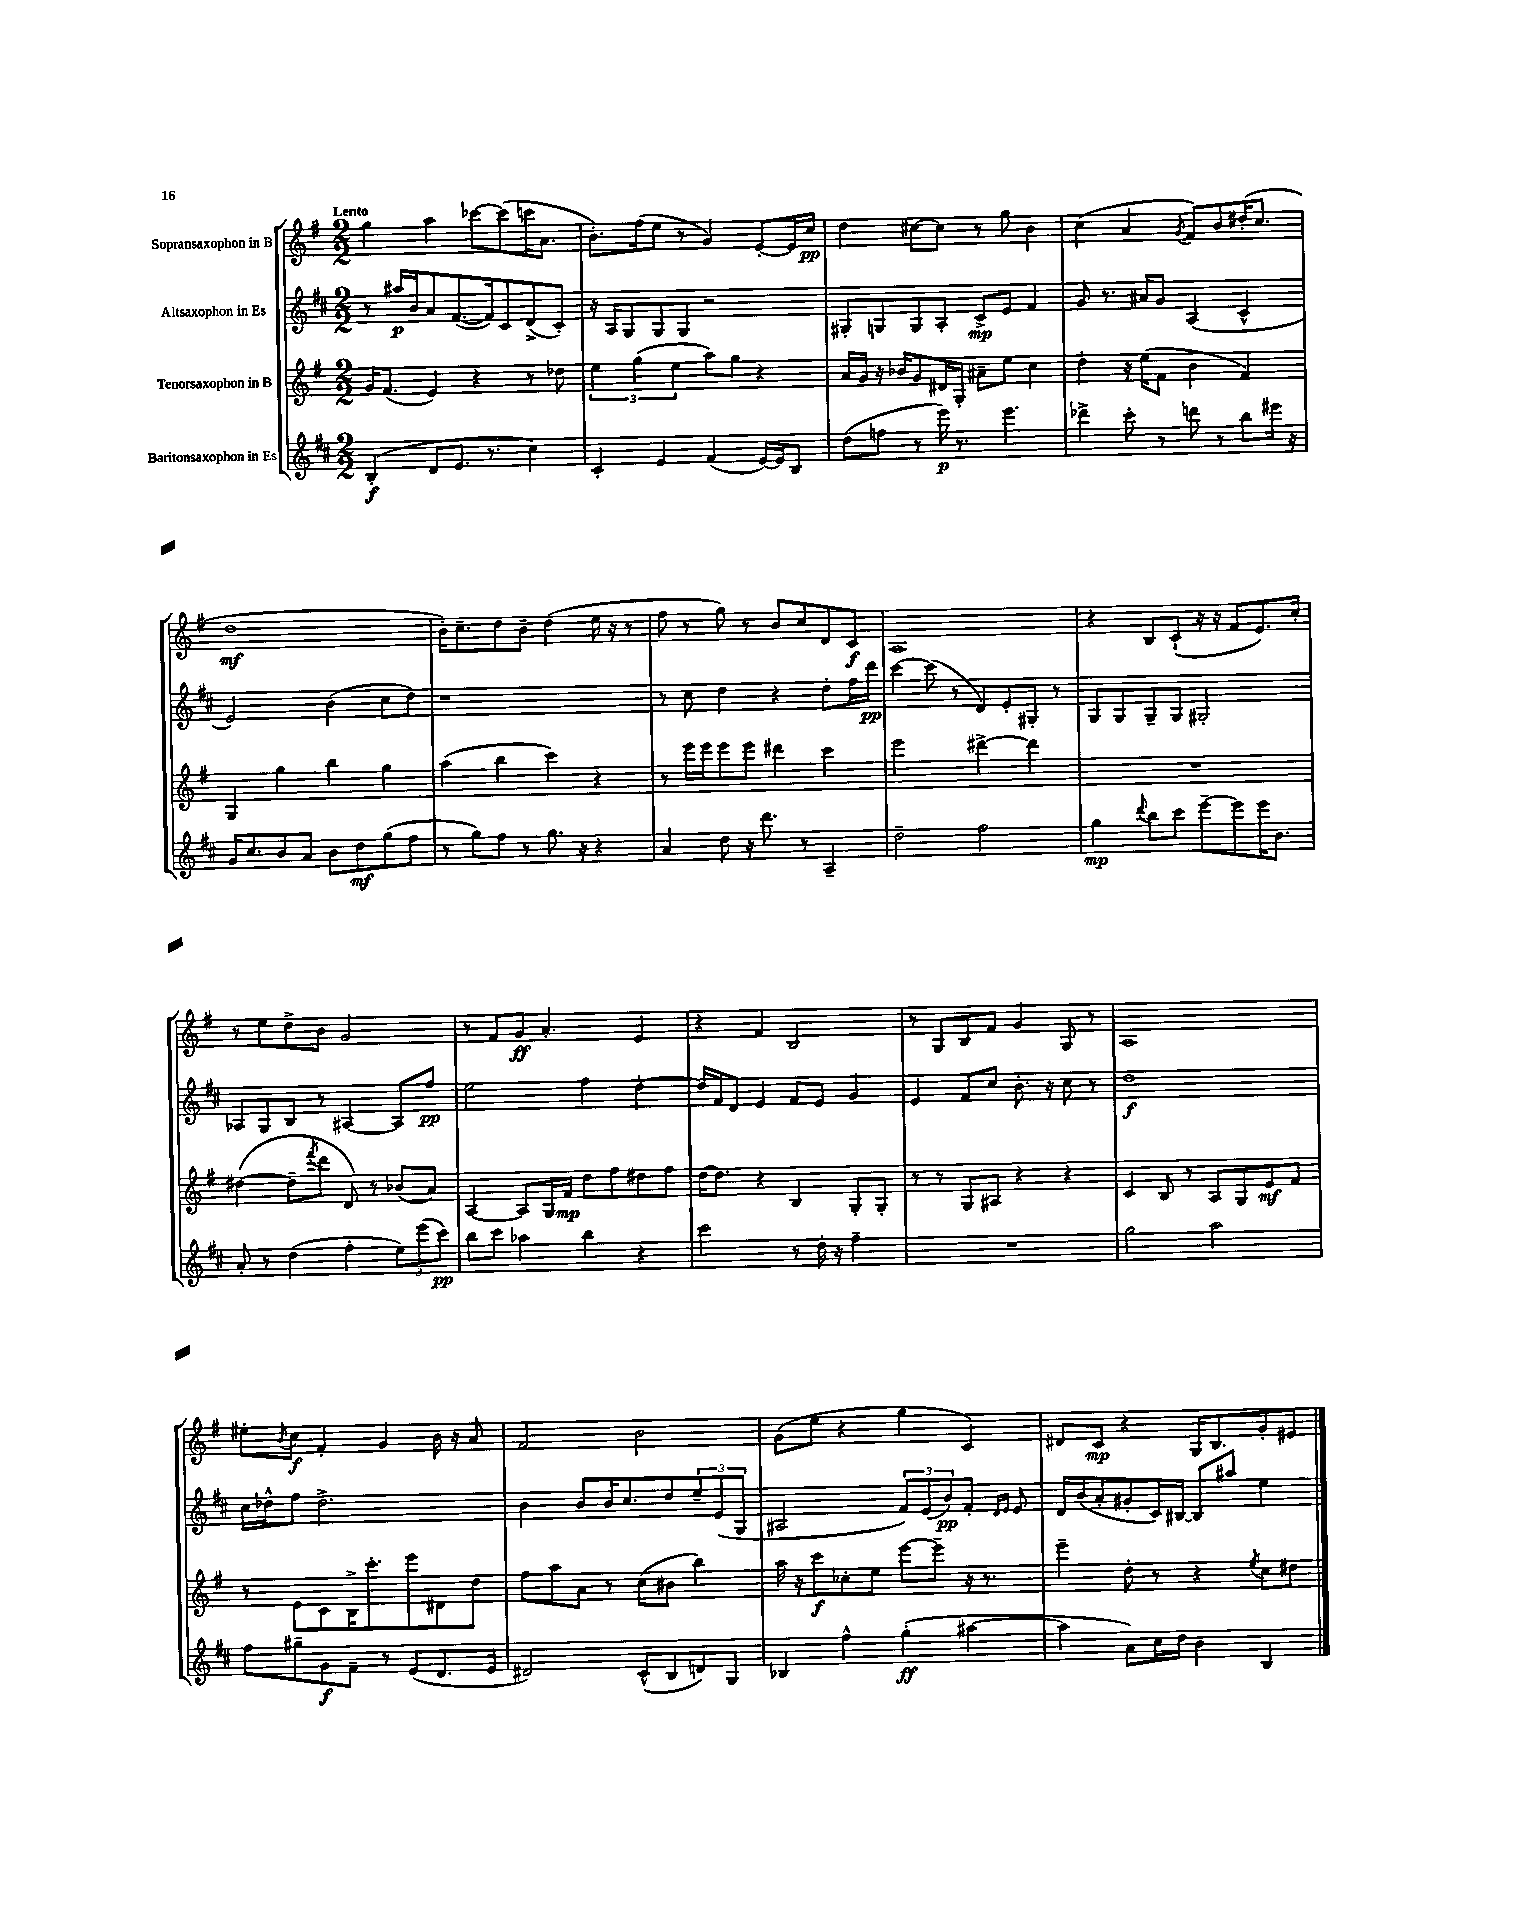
<<
\new StaffGroup <<
\new Staff = "s0" \with { instrumentName = "Sopransaxophon in B" } {
    \clef treble \key g \major \numericTimeSignature \time 2/2 \tempo "Lento"
    g''4 a''4 ces'''8~ ces'''8( c'''16 a'8. |
    b'8.-.) fis''16( e''8 r8 g'4) e'8~-. e'16 c''16\pp |
    d''4 cis''8~ cis''8 r8 g''8 b'4 |
    c''4( a'4 \acciaccatura { g'8 } fis'8) b'8 dis''16-.( c''8. |
    d''1\mf |
    b'16-.) c''8.-- d''8 b'8-- d''4( e''16 r16 r8 |
    fis''8 r8 g''8) r8 b'8 c''8 d'8 c'8\f |
    a1 |
    r4 b8 c'8-!( r16 r16 fis'8 e'8.) c''16-. |
    r8 e''8 d''8-> b'8 g'2 |
    r8 fis'8 g'8\ff a'4.-. e'4 |
    r4 fis'4 b2 |
    r8 g8 b8 fis'8 g'4 g8 r8 |
    a1 |
    eis''8-. \acciaccatura { b'8 } c''8\f fis'4-. g'4 b'16 r16 a'8 |
    fis'2 b'2 |
    g'8( e''8 r4 g''4 c'4) |
    dis'8 c'8\mp r4 g16 b8. g'8-. eis'8 \bar "|." |
}
\new Staff = "s1" \with { instrumentName = "Altsaxophon in Es" } {
    \clef treble \key d \major \numericTimeSignature \time 2/2
    r8 ais''16\p b'16 a'8 fis'8.~( fis'16) cis'8 d'8->( cis'8-.) |
    r16 a16 g8 g8 g8 r2 |
    gis8-. g8 g8 a8-. cis'8->\mp e'8 fis'4 |
    g'8 r8. ais'16 g'8 a4( cis'4-^ |
    e'2) b'4( cis''8 d''8) |
    r1 |
    r8 cis''8 d''4 r4 d''8-. fis''16 d'''16\pp |
    cis'''4~ cis'''8( r8 d'8) e'8-. gis8-. r8 |
    g8 g8 g8-- g8 gis2-. |
    aes8 g8 b8 r8 ais4~ ais8 fis''8\pp |
    e''2 fis''4 d''4~-. |
    d''16 fis'16 d'8 e'4 fis'8 e'8 g'4 |
    e'4 fis'8 cis''8 b'8.-. r16 cis''8 r8 |
    d''1\f |
    cis''16 des''16-^ fis''8 des''2.-> |
    b'4 b'8 b'16 cis''8. d''8 \tuplet 3/2 { e''8-- e'8( g8 } |
    ais2 \tuplet 3/2 { fis'8) e'8( b'8\pp) } fis'8-. \grace { d'16 e'16 } e'8 |
    d'16 b'16( a'8-. gis'8-. cis'16) bis16~ bis8 ais''8 e''4 \bar "|." |
}
\new Staff = "s2" \with { instrumentName = "Tenorsaxophon in B" } {
    \clef treble \key g \major \numericTimeSignature \time 2/2
    g'16 fis'8.( e'4) r4 r8 des''8 |
    \tuplet 3/2 { e''4 g''4( e''4 } a''8) g''8 r4 |
    a'16 g'16 r16 bes'16 g'8 dis'16 g16-. ais'8-- e''8 c''4 |
    d''4-. r16 e''16( fis'8 b'4 fis'4) |
    g4 g''4 b''4 g''4 |
    a''4( b''4 c'''4) r4 |
    r8 e'''16 e'''16 e'''8 e'''8 dis'''4 c'''4 |
    e'''2 dis'''4~-> dis'''4 |
    R1 |
    dis''4~( dis''8-- \acciaccatura { fis'''8 } d'''8 d'8) r8 bes'8( a'8) |
    a4~ a8 g16 fis'16\mp d''8 fis''8 dis''8 fis''8 |
    d''16~ d''8. r4 b4 g8-. g8-. |
    r8 r8 g8 ais8 r4 r4 |
    c'4 b8 r8 a8 g8 e'8\mf fis'8 |
    r8 e'8 c'8 b16-> c'''8.-. e'''8 dis'8 d''8 |
    fis''8 a''8 a'8 r8 c''8( bis'8 b''4) |
    a''16 r16 c'''8\f ces''8-. e''8 e'''8~ e'''8-- r16 r8. |
    e'''4-- d''8-. r8 r4 \acciaccatura { e''8 } c''8 dis''8 \bar "|." |
}
\new Staff = "s3" \with { instrumentName = "Baritonsaxophon in Es" } {
    \clef treble \key d \major \numericTimeSignature \time 2/2
    b4-.\f( d'8 e'8. r8. cis''4) |
    cis'4-. e'4 fis'4( e'16~) e'16 b8 |
    d''8( f''8 r8 e'''16\p) r8. e'''4. |
    des'''4-> cis'''8-. r8 d'''8 r8 b''8 eis'''16 r16 |
    g'16 cis''8. b'8 a'8 b'8 d''8\mf g''8( fis''8 |
    r8 g''8) fis''8 r8 g''8. r16 r4 |
    a'4 d''8 r16 d'''8. r8 a4-- |
    d''2-- fis''2 |
    g''4\mp \appoggiatura { d'''8 } b''8 cis'''8 e'''8~-- e'''8 e'''16 b'8. |
    a'8-. r8 d''4( fis''4-. \tuplet 3/2 { e''8) e'''8( cis'''8\pp) } |
    b''8 cis'''8 aes''4 b''4 r4 |
    cis'''2 r8 d''16-. r16 fis''4-- |
    R1 |
    g''2 a''2 |
    fis''8 gis''8-- g'8\f fis'8-- r8 e'8( d'8. e'16 |
    dis'2) cis'8-^( b8 d'8) g8 |
    bes4 fis''4-^ g''4-.\ff( ais''4~ |
    ais''4 a'8) cis''16 d''16 b'4 b4 \bar "|." |
}
>>
>>
\layout { \context { \Score \remove "Bar_number_engraver" } }
